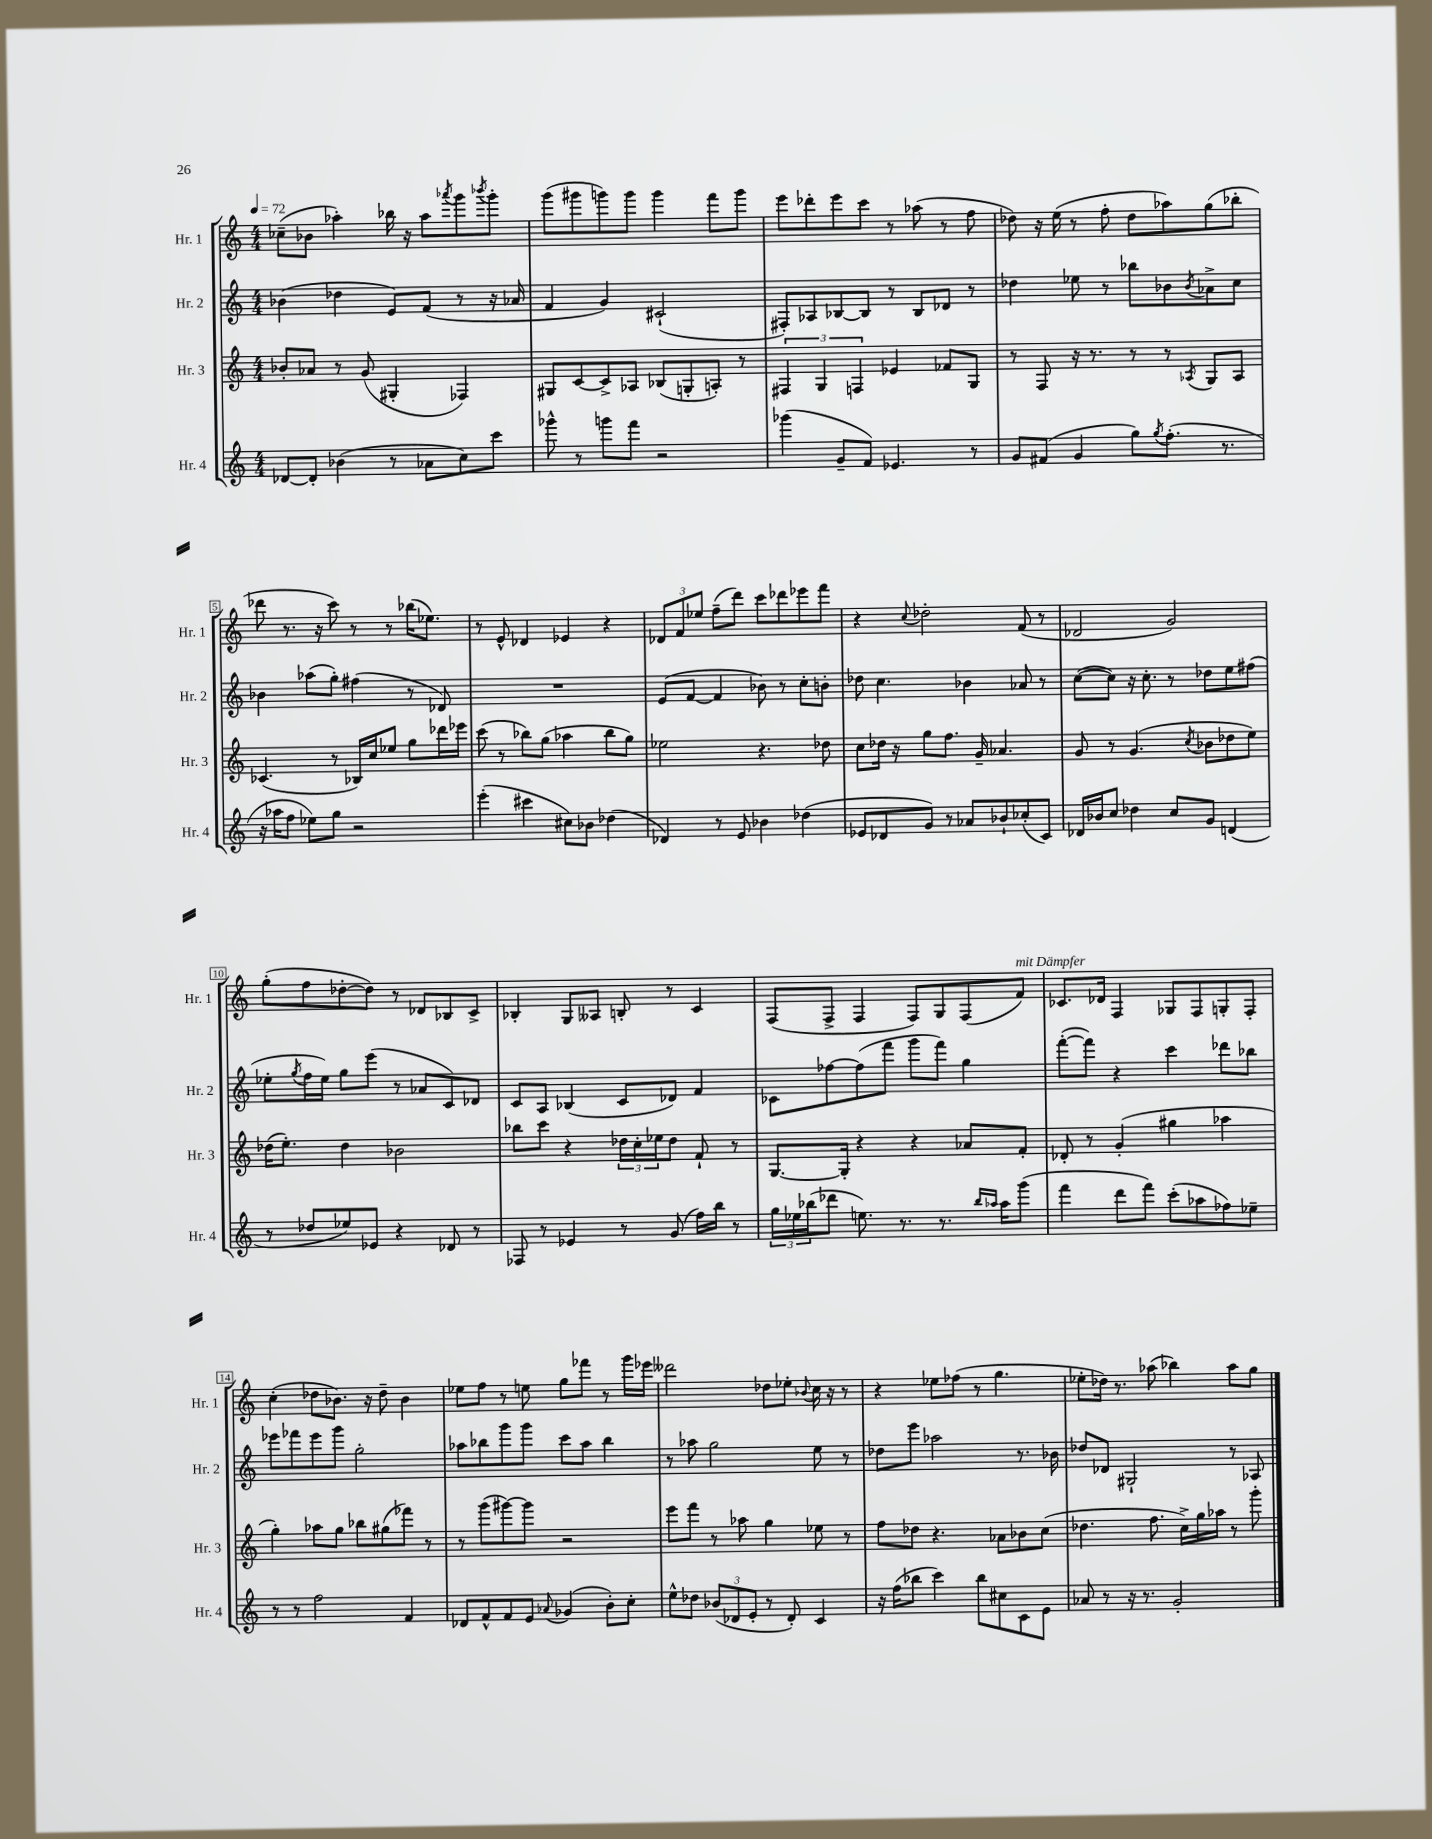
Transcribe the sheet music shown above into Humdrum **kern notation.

**kern	**kern	**kern	**kern
*staff4	*staff3	*staff2	*staff1
*clefG2	*clefG2	*clefG2	*clefG2
*k[]	*k[]	*k[]	*k[]
*M4/4	*M4/4	*M4/4	*M4/4
*MM72	*MM72	*MM72	*MM72
[8d-/L	8b-'/L	(4b-\	(8cc-~\L
8d-'/]J	8a-/J	.	8b-\J
(4b-\	8r	4dd-\	4aa-'\)
.	(8g/	.	.
8r	4G#'/	8e/L)	16bb-\
.	.	.	16r
8a-\L	.	(8f/J	8aa-\L
.	.	.	8qaaa-/
8cc\)	4F-/)	8r	8ggg\
.	.	.	8qbbb-/
8ccc\J	.	16r	8ggg'\J
.	.	16a-/	.
=	=	=	=
8ggg-^^\	8G#/L	4f/	(8ggg\L
8r	[8c/	.	8ggg#\
8ggg\L	8c^/]	4g/)	8ggg\)
8fff\J	8A-/J	.	8ggg\J
2r	(8B-/L	(2c#`/	4ggg\
.	8G'/	.	.
.	8A'/J)	.	8fff\L
.	8r	.	8ggg\J
=	=	=	=
(4ggg-\	6F#/	8F#'/L)	8eee\L
.	.	8A-/	8ddd-'\
.	6G/	.	.
8g~/L	.	[8B-/	8eee\
.	6F/	.	.
8f/J)	.	8B-/]J	8ccc\J
4.e-/	4e-/	8r	8r
.	.	8B-/L	(8aa-\
.	8f-/L	8d-/J	8r
8r	8G/J	8r	8ff\
=	=	=	=
8g/L	8r	4dd-\	8dd-\)
(8f#/J	8F/	.	16r
.	.	.	(16ee\
4g/	16r	8ee-\	8r
.	8.r	.	.
.	.	8r	8ff'\
8gg\L)	8r	8bb-\L	8dd-\L
8qgg/	.	.	.
(8.ff'\J	8r	8b-\	8aa-\)
.	8qA-/	8qb-/	.
.	8G/L	8a-^\	(8gg\
8.r	.	.	.
.	8A-/J	8cc\J	8bb-'\J
=	=	=	=
16r	(4.c-/	4b-\	8ddd-\
16aa-\LK	.	.	.
8ff\J	.	.	8.r
8ee-\L)	.	(8aa-\L	.
.	.	.	16r
8gg\J	8r	8gg'\J)	8ccc\)
2r	16B-/LL)	(4ff#\	8r
.	16cc/J	.	.
.	8ee-/J	.	8r
.	8gg\L	8r	(16bb-\LK
.	.	.	8.ee-\J)
.	16ddd-\L	8d-/)	.
.	16eee-\JJ	.	.
=	=	=	=
(4eee'\	(8ccc\	1r	8r
.	8r	.	8e^^/
4ccc#\	8bb-\L)	.	4d-/
.	(8gg\J	.	.
8cc#\L)	4aa-\	.	4e-/
8b-\J	.	.	.
(4dd-\	8bb-\L	.	4r
.	8gg\J)	.	.
=	=	=	=
4d-/)	2ee-\	(8e/L	12d-/L
.	.	.	12f/
.	.	[8f/J	.
.	.	.	12ee-/J
8r	.	4f/]	(8ff~\L
8e/	.	.	8ddd\J)
4b-\	4.r	8b-\)	8ccc\L
.	.	8r	8ddd-\
(4dd-\	.	8cc'\L	8eee-\
.	8dd-\	8b'\J	8fff\J
=	=	=	=
8e-/L	8cc\L	8dd-\	4r
8d-/	16dd-\Jk	4.cc\	.
.	16r	.	.
.	.	.	8qqcc/
8g/J)	8gg\L	.	2dd-'\
8r	8.ff\J	.	.
8a-/L	.	4b-\	.
.	16g~/	.	.
8b-`/	4.a-/	.	.
(8cc-'/	.	8a-/	(8f/
8c/J)	.	8r	8r
=	=	=	=
16d-/LL	8g/	([8cc\L	2d-/
16b-/J	.	.	.
8cc/J	8r	8cc\]J)	.
4dd-\	(4.g/	16r	.
.	.	8.cc'\	.
8cc/L	.	8r	2g/)
.	8qcc/	.	.
8g/J	8b-\L	8dd-\L	.
(4d/	8dd-\	8ee\	.
.	8ee\J)	(8ff#\J	.
=	=	=	=
8r	(16dd-\LK	8ee-'\L	(8gg'\L
.	8.ee'\J)	.	.
.	.	8qgg/	.
8dd-/L	.	16ff\L	8ff\
.	.	16ee-\JJ)	.
8ee-/)	4dd-\	8gg\L	[8dd-'\
8e-/J	.	(8eee\J	8dd-\]J)
4r	2b-\	8r	8r
.	.	8a-/L	8d-/L
8d-/	.	8c/)	8B-/
8r	.	8d-/J	8c^/J
=	=	=	=
8F-/	8bb-\L	8c/L	4B-'/
8r	8ccc\J	8A/J	.
4e-/	4r	(4B-/	8G/L
.	.	.	8A--/J
8r	24dd-\LL	8c/L	8B'/
.	24cc'\	.	.
.	24ee-\J	.	.
(8g/	8dd-\J	8d-/J)	8r
16ff\LL)	8f`/	4f/	4c/
16bb\JJ	.	.	.
8r	8r	.	.
=	=	=	=
24gg\LL	[8.G/L	8c-\L	(8F/L
24ee-\	.	.	.
(24bb-\J	.	.	.
8ddd-\J	.	[8ff-\	8F^/J
.	16G'/]Jk	.	.
8.ee\)	4r	(8ff-\]	4F/
.	.	8fff\J	.
8.r	.	.	.
.	4r	8ggg\L	8F/L)
8.r	.	8fff\J)	8G/
.	8a-/L	4gg\	(8F/
16qqbb-/LL	.	.	.
16qqaa-/JJ	.	.	.
16aa-\LK	.	.	.
(8ggg\J	8f'/J	.	8f/J)
=	=	=	=
4fff\	8d-'/	([8fff'\L	8.c-/L
.	8r	8fff\]J)	.
.	.	.	16d-/Jk
8ddd\L	(4g'/	4r	4F/
8fff\J)	.	.	.
(8ccc'\L	4gg#\	4ccc\	8G-/L
8aa-\	.	.	8F/
8ff-\)	4aa-\	8ddd-\L	8G'/
8ee-~\J	.	8bb-\J	8F'/J
=	=	=	=
8r	4gg'\)	8eee-\L	(4cc'\
8r	.	8fff-\	.
2ff\	8aa-\L	8eee-\	8dd-\L
.	8gg\J	8ggg\J	8.b-\J)
.	8bb-\L	2gg'\	.
.	.	.	16r
.	(8gg#\	.	8dd-~\
4f/	8fff-\J)	.	4b-\
.	8r	.	.
=	=	=	=
8d-/L	8r	8aa-\L	8ee-\L
8f^^/	(8ggg\L	8bb-\	8ff\J
8f/	[8ggg#\)	8ggg\	8r
8e/J	8ggg#\]J	8ggg\J	8ee\
8qqa-/	.	.	.
(4g-/	2r	8ccc\L	8gg\L
.	.	8aa-\J	8fff-\J
8b'\L)	.	4bb-\	8r
8cc'\J	.	.	16ggg\LL
.	.	.	16eee-\JJ
=	=	=	=
8ee^^\L	8eee\L	8r	2ddd--\
8dd-\J	8fff\J	8aa-\	.
(12b-/L	8r	2gg\	.
12d-/	.	.	.
.	8aa-\	.	.
12e'/J	.	.	.
8r	4gg\	.	8dd-\L
8d-'/)	.	.	8ee-'\J
.	.	.	8qqb-/
4c/	8ee-\	8ee\	16cc\
.	.	.	16r
.	8r	8r	8r
=	=	=	=
16r	8ff\L	8dd-\L	4r
(16ff\LK	.	.	.
8bb-\J	8dd-\J	8eee\J	.
4ccc\)	4.r	2aa-\	8ee-\L
.	.	.	(8ff-\J
8bb-\L	.	.	8r
8cc#\	8a-\L	.	4.gg\
8c\	8b-\	8.r	.
8e\J	(8cc\J	.	.
.	.	16b-\	.
=	=	=	=
8a-/	4.dd-\	8dd-/L	8ee-'\L
8r	.	8d-/J	16dd-\Jk)
.	.	.	8.r
16r	.	2G#`/	.
8.r	.	.	.
.	8.ff\	.	(8aa-\
2g'/	.	.	4bb-\)
.	16cc^\LL)	.	.
.	16gg\	.	.
.	16aa-\JJ	.	.
.	8r	8r	8aa-\L
.	8ggg'\	8A-/	8gg\J
==	==	==	==
*-	*-	*-	*-
